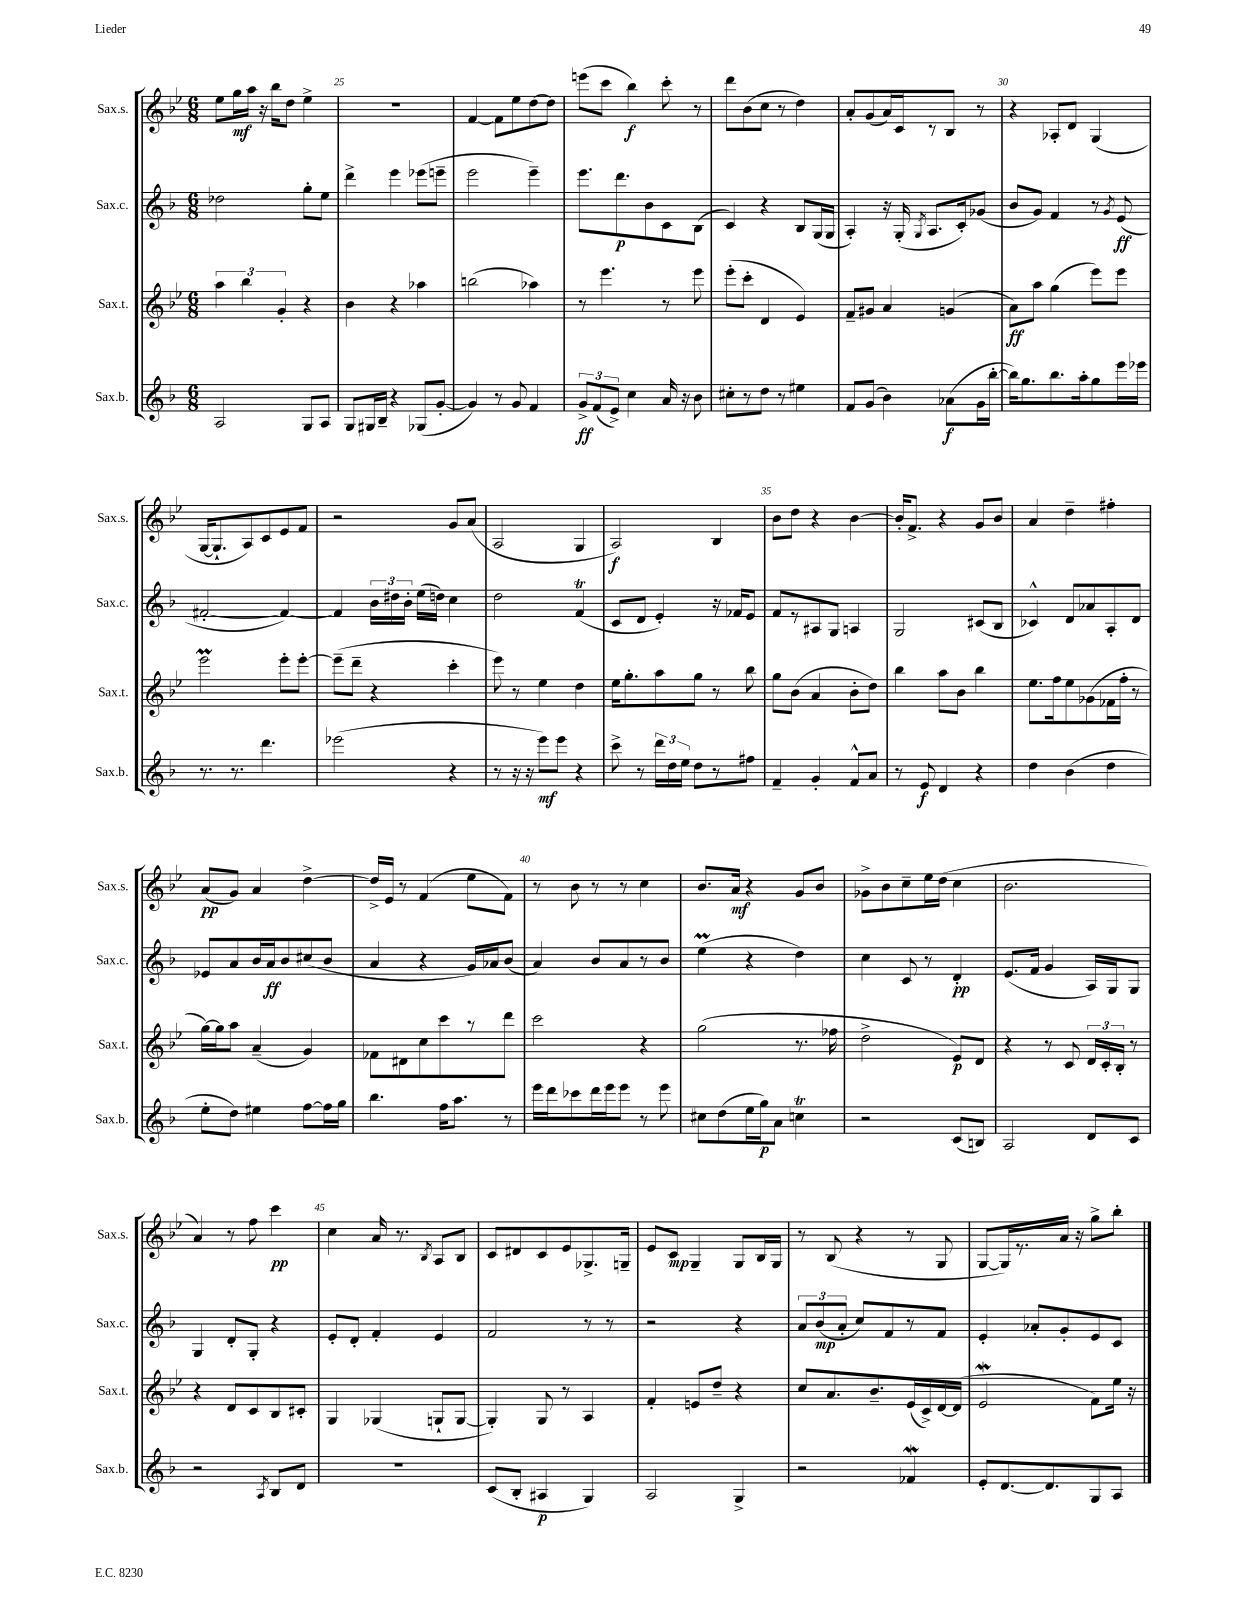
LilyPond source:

<<
\new StaffGroup <<
\new Staff = "s0" \with { instrumentName = "Sax.s." shortInstrumentName = "Sax.s." } {
    \clef treble \key bes \major \numericTimeSignature \time 6/8
    \autoBeamOff ees''8[ g''16\mf a''16] r16 bes''16[ d''8] ees''4-> |
    R2. |
    f'4~ f'8[ ees''8 d''8~ d''8] |
    e'''8[( c'''8] bes''4\f) c'''8-. r8 |
    d'''8[ bes'8( c''8] r8 d''4) |
    a'8[-. g'8( a'16) c'16 r8 bes8] r8 |
    r4 aes8[-. d'8] g4( |
    g16[~ g8.-! a8) c'8 ees'8 f'8] |
    r2 g'8[ a'8]( |
    a2 g4 |
    a2\f) bes4 |
    bes'8[ d''8] r4 bes'4~ |
    bes'16[-. f'8.]-> r4 g'8[ bes'8] |
    a'4 d''4-- fis''4-. |
    a'8[\pp( g'8]) a'4 d''4~-> |
    d''16[-> ees'16] r8 f'4( ees''8[ f'8]) |
    r8 bes'8 r8 r8 c''4 |
    bes'8.[ a'16]\mf r4 g'8[ bes'8] |
    ges'8[-> bes'8 c''8-- ees''16 d''16]( c''4 |
    bes'2. |
    a'4) r8 f''8 c'''4\pp |
    c''4 a'16 r8. \acciaccatura { bes8 } a8[ bes8] |
    c'8[ dis'8 c'8 ees'8 ges8.-> g16]-- |
    ees'8[ c'8]\mp g4-- g8[ bes16 g16] |
    r8 bes8( r4 r8 g8 |
    g8[~ g16) r8. a'16] r16 g''8[-> bes''8]-. \bar "|." |
}
\new Staff = "s1" \with { instrumentName = "Sax.c." shortInstrumentName = "Sax.c." } {
    \clef treble \key f \major \numericTimeSignature \time 6/8
    \autoBeamOff des''2 g''8[-. e''8] |
    d'''4-> e'''4 ees'''8[( e'''8]-- |
    e'''2 e'''4--) |
    e'''8.[ d'''8.\p bes'8 c'8 bes8]( |
    c'4) r4 bes8[ g16( g16] |
    a4-.) r16 g16-.( \acciaccatura { g8 } a8.[ c'16-.) ges'8]( |
    bes'8[ g'8]) f'4 r8 \acciaccatura { g'8 } e'8\ff( |
    fis'2~-. fis'4~) |
    fis'4 \tuplet 3/2 { bes'16[ dis''16 bes'16]-. } e''16[( d''16]) c''4 |
    d''2 f'4\trill( |
    c'8[ d'8] e'4-.) r16 fes'16[ e'8] |
    f'8[ r8 ais8 g8] a4 |
    g2 cis'8[( bes8] |
    ces'4-^) d'8[ aes'8 a8-. d'8] |
    ees'8[ a'8 bes'16 a'16\ff bes'8 cis''8( bes'8] |
    a'4 r4 g'16[) aes'16 bes'8]( |
    a'4) bes'8[ a'8 r8 bes'8] |
    e''4\prall( r4 d''4) |
    c''4 c'8 r8 d'4-.\pp |
    e'8.[( f'16] g'4 a16[) g16 g8] |
    g4 d'8[-. g8]-. r4 |
    e'8[-. d'8]-. f'4-. e'4 |
    f'2 r8 r8 |
    r2 r4 |
    \tuplet 3/2 { a'8[ bes'8\mp( a'8]-. } c''8[) f'8 r8 f'8] |
    e'4-. aes'8[-. g'8-. e'8 c'8] \bar "|." |
}
\new Staff = "s2" \with { instrumentName = "Sax.t." shortInstrumentName = "Sax.t." } {
    \clef treble \key bes \major \numericTimeSignature \time 6/8
    \autoBeamOff \tuplet 3/2 { a''4 bes''4 g'4-. } r4 |
    bes'4 r4 aes''4 |
    b''2( aes''4) |
    r8 ees'''4. r8 ees'''8 |
    ees'''8[-.( c'''8]-. d'4 ees'4) |
    f'8[-- gis'8] a'4 g'4( |
    a'8[\ff) a''8] g''4( ees'''8[) ees'''8] |
    ees'''2\prall ees'''8[-. ees'''8]~-. |
    ees'''8[--( d'''8]-- r4 c'''4-. |
    ees'''8) r8 ees''4 d''4 |
    ees''16[ g''8.-. a''8 g''8] r8 bes''8 |
    g''8[ bes'8]( a'4 bes'8[-. d''8]) |
    bes''4 a''8[ bes'8] bes''4 |
    ees''8.[ f''16 ees''8 ges'8( fes'16 f''16]-. r8 |
    g''16[~) g''16 a''8] a'4--( g'4) |
    fes'8[ dis'8 c''8 c'''8 r8 d'''8] |
    c'''2 r4 |
    g''2( r8. fes''16 |
    d''2-> ees'8[\p) d'8] |
    r4 r8 c'8 \tuplet 3/2 { d'16[ c'16-. bes16]-. } r8 |
    r4 d'8[ c'8 bes8 cis'8]-. |
    g4 ges4( g8[-! g8]~ |
    g4-.) g8 r8 a4 |
    f'4-. e'8[ d''8]-- r4 |
    c''8[ a'8. bes'8.-- ees'16( c'16->) d'16~ d'16]( |
    ees'2\mordent f'8[) ees''16] r16 \bar "|." |
}
\new Staff = "s3" \with { instrumentName = "Sax.b." shortInstrumentName = "Sax.b." } {
    \clef treble \key f \major \numericTimeSignature \time 6/8
    \autoBeamOff a2 g8[ a8] |
    g8[ gis16 bes16]-- r4 ges8[( g'8]~-. |
    g'4) r8 g'8 f'4 |
    \tuplet 3/2 { g'8[->\ff f'8( e'8]->) } c''4 a'16 r16 bes'8 |
    cis''8[-. r8 d''8] r8 eis''4 |
    f'8[ g'8]( bes'4) aes'8[\f( g'16 bes''16]~-. |
    bes''16[) g''8. bes''8. a''16-. g''8 e'''16 ees'''16] |
    r8. r8. d'''4. |
    ees'''2( r4 |
    r8 r16 r16 e'''8[\mf) e'''8] r4 |
    c'''8-> r8 \tuplet 3/2 { d'''16[ d''16 e''16] } d''8[ r8 fis''8] |
    f'4-- g'4-. f'8[-^ a'8] |
    r8 e'8\f d'4 r4 |
    d''4 bes'4( d''4 |
    e''8[-. d''8]) eis''4 f''8[~ f''16 g''16] |
    bes''4. f''16[ a''8.] r8 |
    e'''16[ d'''16 ces'''8 d'''16 e'''16 e'''8] r8 e'''8 |
    cis''8[ d''8( e''16 g''16\p) a'8] c''4\trill |
    r2 c'8[( b8]) |
    a2 d'8[ c'8] |
    r2 \acciaccatura { a8 } bes8[ d'8] |
    R2. |
    c'8[( bes8]-. ais4\p g4) |
    a2 g4-> |
    r2 fes'4\mordent |
    e'8[-. d'8.~ d'8. g8 a8] \bar "|." |
}
>>
>>
\layout { \context { \Score currentBarNumber = #24 \override BarNumber.break-visibility = ##(#f #t #t) barNumberVisibility = #(every-nth-bar-number-visible 5) } }
